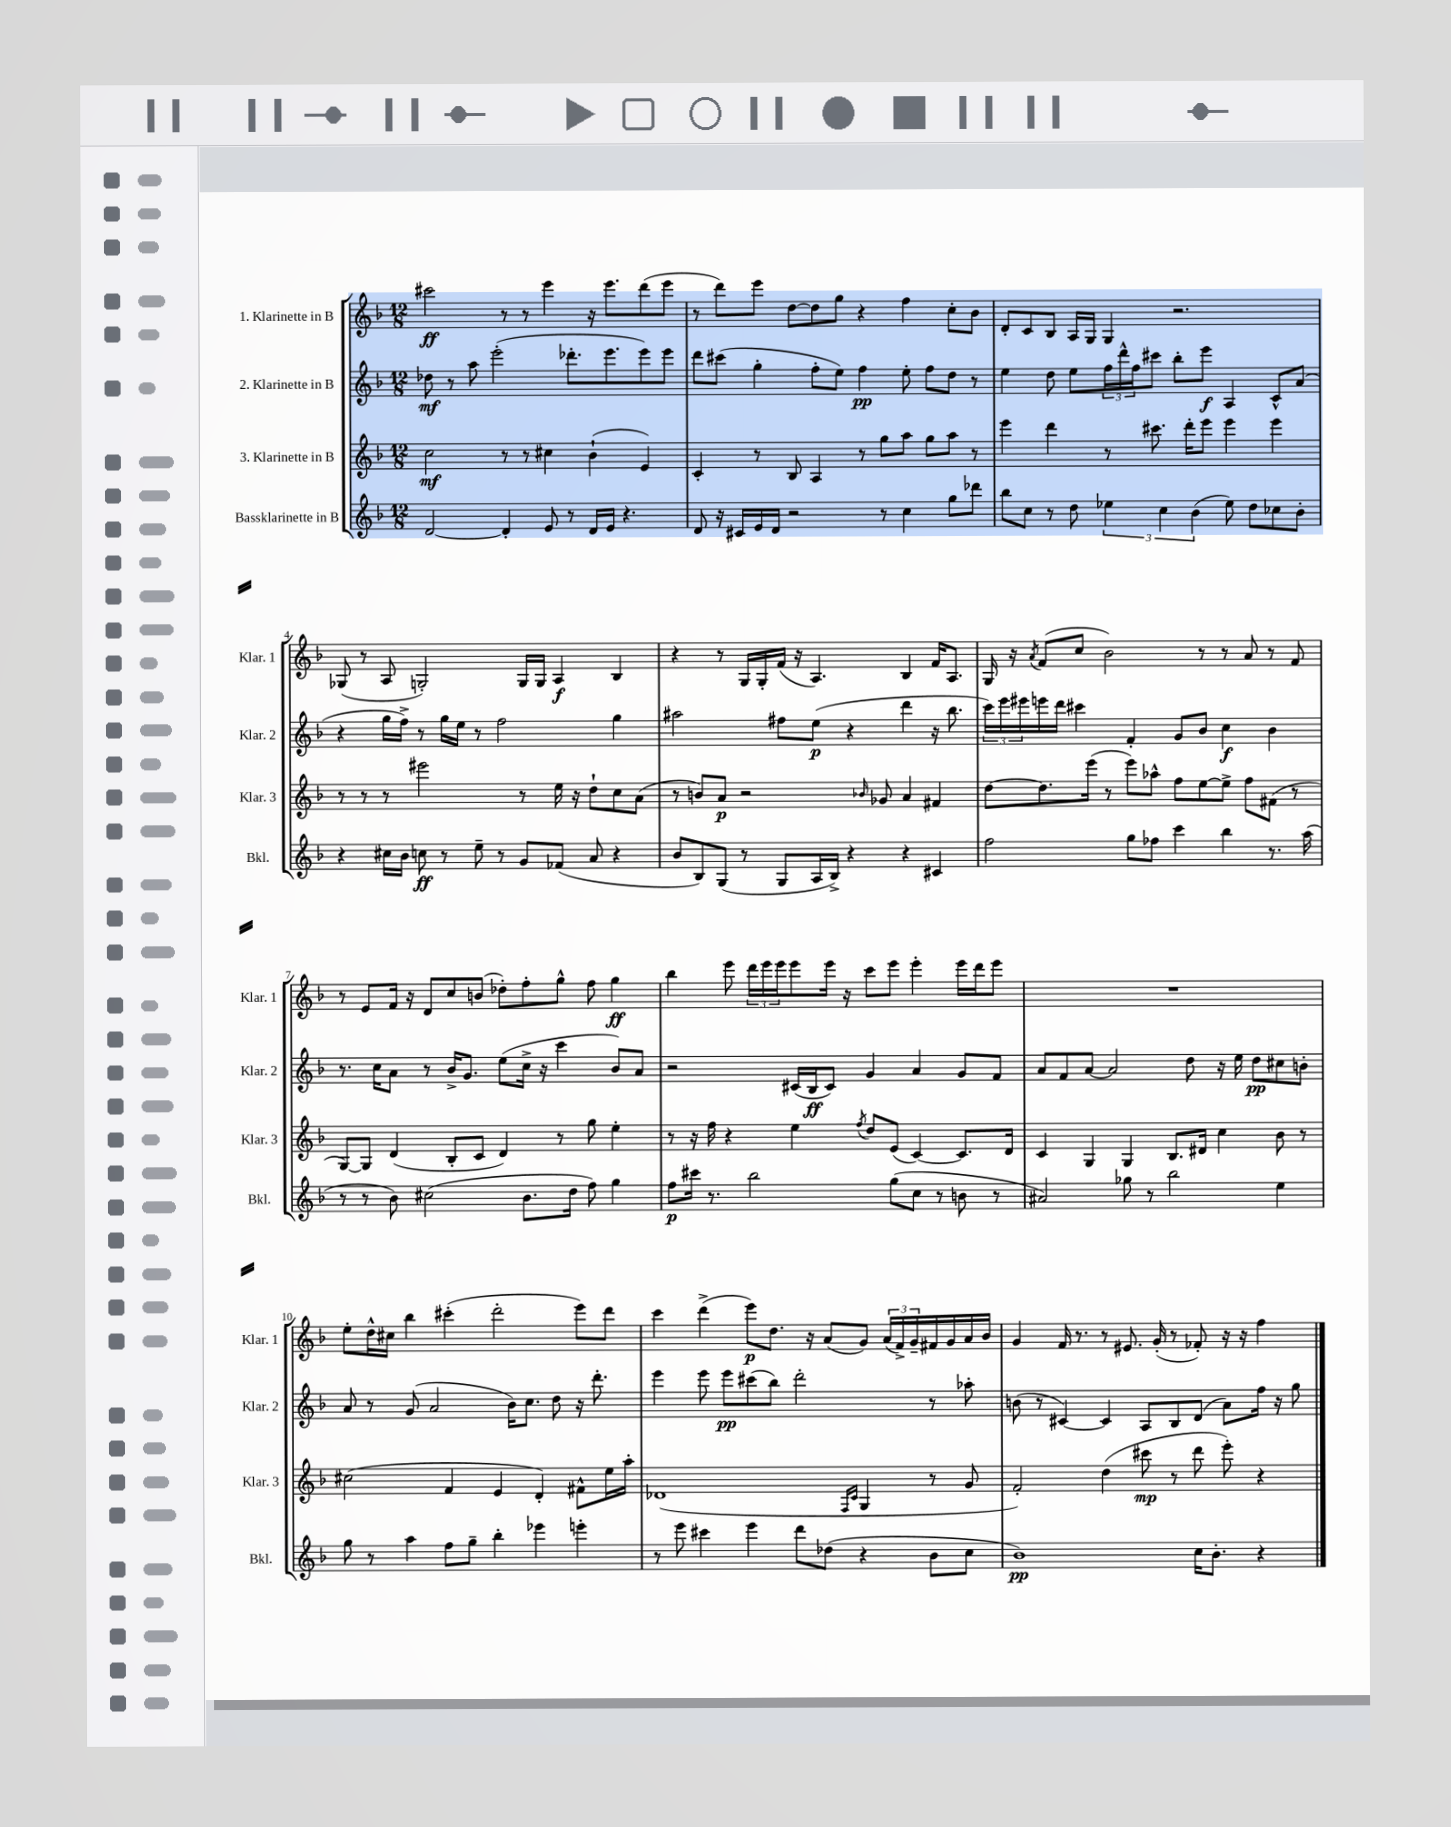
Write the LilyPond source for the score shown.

<<
\new StaffGroup <<
\new Staff = "s0" \with { instrumentName = "1. Klarinette in B" shortInstrumentName = "Klar. 1" } {
    \clef treble \key f \major \numericTimeSignature \time 12/8
    cis'''2\ff r8 r8 e'''4 r16 e'''8. d'''8( e'''8 |
    r8 d'''8) e'''8 d''8~ d''8 g''8 r4 f''4 c''8-. bes'8 |
    d'8-. c'8 bes8 a16 g16 g4 r2. |
    ges8( r8 a8 g2-.) g16 g16 a4\f bes4 |
    r4 r8 g16 g16-. f'16( r16 a4.) bes4 f'16 a8. |
    g16 r16 \acciaccatura { a'8 } f'8( c''8 bes'2) r8 r8 a'8 r8 f'8 |
    r8 e'8 f'16 r16 d'8 c''8 b'8( des''8-.) f''8-. g''8-^ f''8 g''4\ff |
    bes''4 e'''8 \tuplet 3/2 { d'''16 e'''16 e'''16 } e'''8 e'''16 r16 c'''8 e'''8 e'''4-. e'''16 d'''16 e'''8 |
    R1. |
    e''8-. d''16-^ cis''16 bes''4 cis'''4-.( d'''2-. e'''8) d'''8 |
    c'''4 d'''4->( e'''8\p) d''8. r16 a'8( g'8) \tuplet 3/2 { a'16( f'16->) g'16-- } fis'16 g'16 a'16 bes'16 |
    g'4 f'16 r8. r8 eis'8. g'16-.( r8 fes'8-.) r16 r16 f''4 \bar "|." |
}
\new Staff = "s1" \with { instrumentName = "2. Klarinette in B" shortInstrumentName = "Klar. 2" } {
    \clef treble \key f \major \numericTimeSignature \time 12/8
    des''8\mf r8 a''8 e'''2-.( des'''8.-. e'''8. e'''8) e'''8 |
    d'''8 cis'''8( g''4-. f''8-. e''8) f''4\pp e''8-. f''8 d''8 r8 |
    e''4 d''8 e''8 \tuplet 3/2 { f''16 d'''16-^ f''16 } cis'''8 bes''8-. e'''8\f a4 c'8-^ a'8( |
    r4 g''16 f''16->) r8 g''16 e''16 r8 f''2 g''4 |
    ais''2 fis''8 e''8\p( r4 d'''4 r16 bes''8. |
    \tuplet 3/2 { c'''16) e'''16 eis'''16 } e'''16 d'''16 cis'''4 f'4-. g'8 bes'8 c''4\f bes'4 |
    r8. c''16 a'8 r8 bes'16-> g'8. e''8( c''16-> r16 c'''4 bes'8) a'8 |
    r2 cis'16( bes16\ff cis'8) g'4 a'4 g'8 f'8 |
    a'8 f'8 a'8~ a'2 d''8 r16 e''16 d''8\pp cis''8 b'8-. |
    a'8 r8 g'8( a'2 bes'16) c''8. d''8 r16 d'''8.-. |
    e'''4 e'''8 e'''8\pp cis'''8( bes''8) d'''2-. r8 aes''8-. |
    b'8( r8 cis'4~) cis'4 a8 bes8 d'8( a'8) f''16 r16 g''8 \bar "|." |
}
\new Staff = "s2" \with { instrumentName = "3. Klarinette in B" shortInstrumentName = "Klar. 3" } {
    \clef treble \key f \major \numericTimeSignature \time 12/8
    c''2\mf r8 r8 cis''4 bes'4-!( e'4) |
    c'4-. r8 bes8 a4 r8 g''8 a''8 g''8 a''8 r8 |
    e'''4 d'''4 r8 cis'''8. d'''16-. e'''8 e'''4 e'''4 |
    r8 r8 r8 eis'''2 r8 e''16 r16 d''8-! c''8 a'8( |
    r8 b'8) a'8\p r2 \grace { bes'16 } ges'8 a'4 fis'4 |
    d''8~ d''8. e'''16( r8 e'''8) aes''8-^ f''8 e''8~ e''8-> f''8 fis'8( r8 |
    g8~) g8 d'4( bes8-. c'8 d'4) r8 g''8 e''4-. |
    r8 r16 f''16 r4 e''4 \acciaccatura { f''8 } d''8 e'8( c'4~) c'8. d'16 |
    c'4 g4 g4 bes8. dis'16 c''4 bes'8 r8 |
    cis''2( f'4 e'4 d'4-.) fis'8-^ e''16 a''16-. |
    des'1( \grace { f16 c'16 } g4 r8 g'8 |
    f'2-.) d''4( cis'''8\mp r8 d'''8 e'''8-.) r4 \bar "|." |
}
\new Staff = "s3" \with { instrumentName = "Bassklarinette in B" shortInstrumentName = "Bkl." } {
    \clef treble \key f \major \numericTimeSignature \time 12/8
    d'2~ d'4-. e'8 r8 d'16 e'16 r4. |
    d'8 r16 cis'16 e'16 d'16 r2 r8 c''4 g''8 des'''8 |
    bes''8 c''8 r8 d''8 \tuplet 3/2 { ees''4 c''4 bes'4( } ees''8) d''8 ces''8 bes'8-. |
    r4 cis''16 bes'16 c''8\ff r8 e''8-- r8 g'8 fes'8( a'8 r4 |
    bes'8 bes8) g8( r8 g8 a16 bes16->) r4 r4 cis'4 |
    f''2 g''8 fes''8 c'''4 bes''4 r8. a''16( |
    r8 r8 bes'8) cis''2( bes'8. d''16 f''8) g''4 |
    f''8\p cis'''16 r8. bes''2 g''8( c''8 r8 b'8 r8 |
    ais'2) ges''8 r8 bes''2 e''4 |
    g''8 r8 a''4 f''8 g''8-- bes''4-. ees'''4 e'''4-. |
    r8 e'''8 cis'''4 e'''4 d'''8 des''8( r4 bes'8 c''8 |
    bes'1\pp) c''16 bes'8.-. r4 \bar "|." |
}
>>
>>
